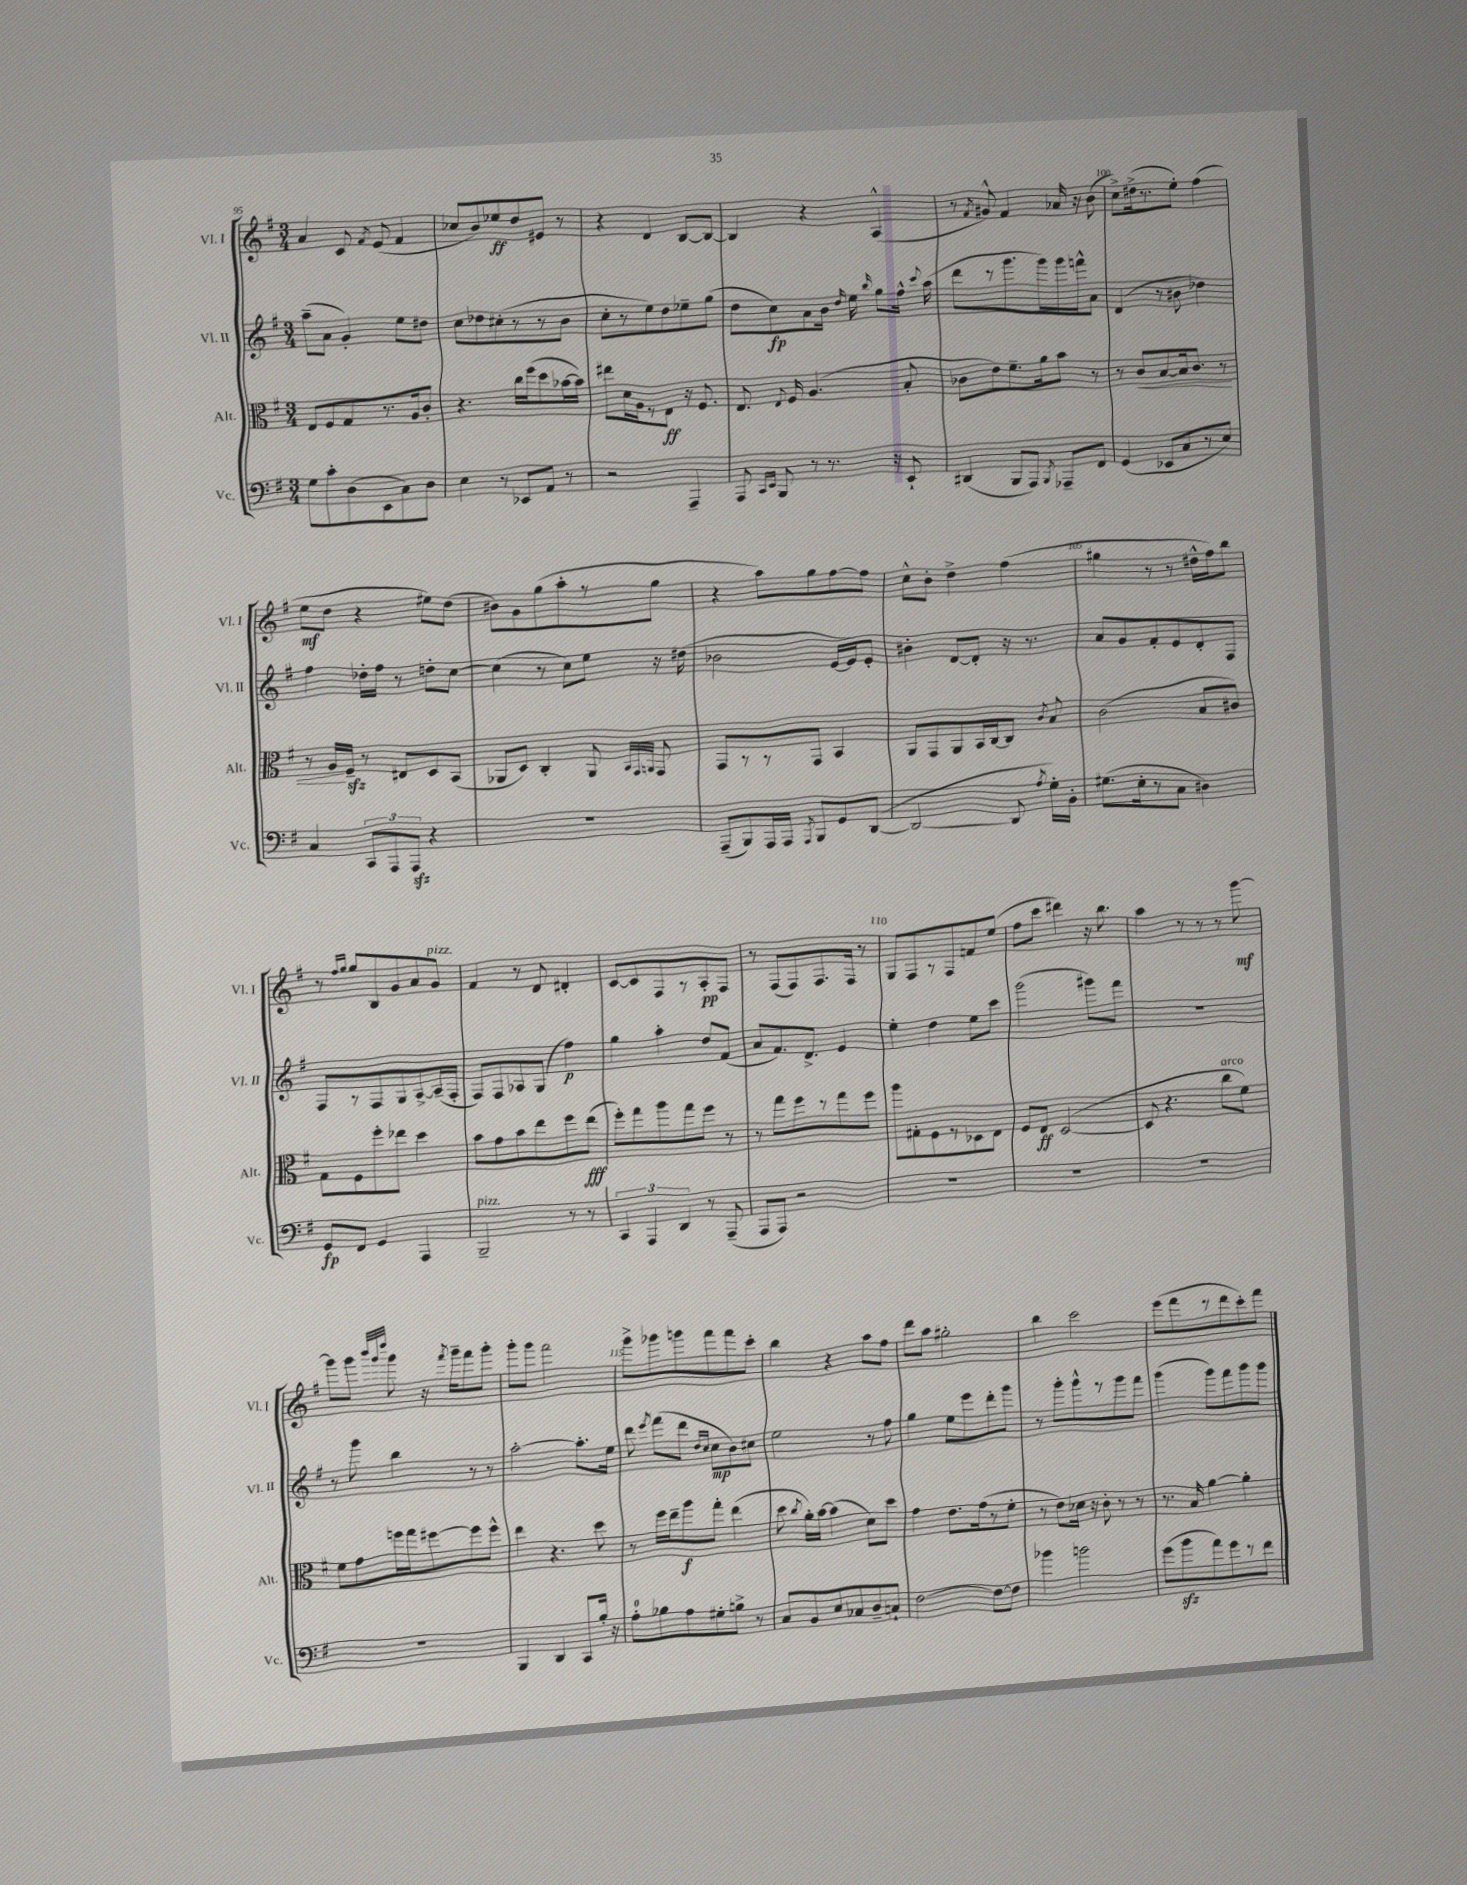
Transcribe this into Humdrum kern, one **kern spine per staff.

**kern	**dynam	**kern	**dynam	**kern	**dynam	**kern	**dynam
*part4	*part4	*part3	*part3	*part2	*part2	*part1	*part1
*staff4	*staff4	*staff3	*staff3	*staff2	*staff2	*staff1	*staff1
*I"Vc.	*	*I"Alt.	*	*I"Vl. II	*	*I"Vl. I	*
*I'Vc.	*	*I'Alt.	*	*I'Vl. II	*	*I'Vl. I	*
*clefF4	*	*clefC3	*	*clefG2	*	*clefG2	*
*k[f#]	*	*k[f#]	*	*k[f#]	*	*k[f#]	*
*M3/4	*	*M3/4	*	*M3/4	*	*M3/4	*
=95	=95	=95	=95	=95	=95	=95	=95
8G\L	.	8E/L	.	(8aa~\L	.	4a/	.
8c'\	.	8F#/	.	8a\J	.	.	.
(8D\	.	8G/	.	4g'/)	.	8c/	.
.	.	.	.	.	.	8qf#/	.
8EE\	.	8.r	.	.	.	(8e/	.
8C\)	.	.	.	8ee\L	.	4f#/	.
.	.	16A/k	.	.	.	.	.
8D\J	.	8c'/J	.	8dd#X\J	.	.	.
=96	=96	=96	=96	=96	=96	=96	=96
4E\	.	4.r	.	8cc\L	.	8cc-X/L	.
.	.	.	.	8dd-X\	.	8b/)	.
8r	.	.	.	(8cc#X'\	.	8ee-X/	ff
8EE-X/L	.	16cc\LL	.	8r	.	8dd/	.
.	.	(16ff#\J	.	.	.	.	.
8AA/J	.	8dd\	.	8r	.	8e#X/J	.
8r	.	[16b-X\L	.	8b\J	.	8r	.
.	.	16b-\JJ])	.	.	.	.	.
=97	=97	=97	=97	=97	=97	=97	=97
2r	.	8ee#X\L	.	8cc'\L	.	4r	.
.	.	16d\L	.	8r	.	.	.
.	.	16A\J	.	.	.	.	.
.	.	8r	.	8ee\)	.	4d/	.
.	.	8E\J	ff	8dd\	.	.	.
4AAA~/	.	16r	.	8ee-X~\	.	[8B/L	.
.	.	8.F#/	.	.	.	.	.
.	.	.	.	(8gg\J	.	8B/J_	.
=98	=98	=98	=98	=98	=98	=98	=98
8AAA/	.	8.E/	.	8dd\L	.	4B/]	.
16qqCC/LL	.	.	.	.	.	.	.
16qqEE/JJ	.	.	.	.	.	.	.
8BBB/	.	.	.	8cc\)	fp	.	.
.	.	8qqE/	.	.	.	.	.
.	.	16F#/	.	.	.	.	.
8r	.	(4.A/	.	8a\	.	4r	.
8.r	.	.	.	16b\Jk	.	.	.
.	.	.	.	16qqdd/	.	.	.
.	.	.	.	16ee\	.	.	.
.	.	.	.	16qqbb/	.	.	.
.	.	.	.	8gg\L	.	(4A^^/	.
16r	.	.	.	.	.	.	.
8EE`/	.	8B'/	.	16ff#^^\Jk	.	.	.
.	.	.	.	8qqccc/	.	.	.
.	.	.	.	(16aa\	.	.	.
=99	=99	=99	=99	=99	=99	=99	=99
(4DD#X/	.	8c-X\L	.	8ddd\L	.	8r	.
.	.	.	.	.	.	8qf#/	.
.	.	8e\)	.	8r	.	8g#X^^/)	.
8BBB/L	.	8.f#~\	.	8.ggg\	.	4f#/	.
8AAA/J)	.	.	.	.	.	.	.
.	.	16a\k	.	16ggg\L)	.	.	.
8qBBB/	.	.	.	.	.	.	.
8AAA-X~/L	.	8b\J	.	16ggg\	.	16a-X/	.
.	.	.	.	16fffn^^\J	.	16r	.
8FF#/J	.	8r	.	8a\J	.	(8b\	.
=100	=100	=100	=100	=100	=100	=100	=100
(4GG/	.	8r	.	(4d/	.	8cc^\L)	.
!	!	!	!LO:HP:b	!	!	!	!
.	.	8c/L	<	.	.	(16dd#X^\k	.
.	.	.	.	.	.	8.r	.
8EE-X/L	.	[8B/	.	8r	.	.	.
8C/	.	16B/k]	.	8b#X\	.	8ee'\J)	.
.	.	8.c/J	.	.	.	.	.
8r	.	.	.	4dd-X\)	.	(4ff#\	.
8E/J)	.	8r	.	.	.	.	.
!!LO:LB:g=z
=101	=101	=101	=101	=101	=101	=101	=101
4C/	.	8r	.	4ff#\	.	8ee\L	mf
.	.	16A/LL	.	.	.	8dd\J	.
.	.	16F#zz~/JJ	[	.	.	.	.
12CC/L	.	8r	.	16dd-X'\LL	.	4r	.
.	.	.	.	16ff#\JJ	.	.	.
12AAA/	.	.	.	.	.	.	.
.	.	8E#X/L	.	8r	.	.	.
12AAAzz/J	.	.	.	.	.	.	.
4r	.	8D/	.	8ddn'\L	.	8ee#X\L)	.
.	.	(8BB/J	.	[8cc\J	.	(8dd\J	.
=102	=102	=102	=102	=102	=102	=102	=102
2.r	.	8AA-X/L	.	(4cc\]	.	8b#X\L)	.
.	.	8D/J)	.	.	.	8g\	.
.	.	4C'/	.	8r	.	(8gg\	.
.	.	.	.	8cc\L)	.	8aa'\	.
.	.	8AA-/	.	8ee\J	.	8r	.
.	.	32qqBB/LLL	.	.	.	.	.
.	.	32qqGG/	.	.	.	.	.
.	.	32qqAAn/JJJ	.	.	.	.	.
.	.	8GG/	.	16r	.	8gg\J	.
.	.	.	.	(16dd#X\	.	.	.
=103	=103	=103	=103	=103	=103	=103	=103
(8AAA~/L	.	8GG/L	.	2b-X\	.	4r	.
8BBB/)	.	8r	.	.	.	.	.
16AAA/L	.	8r	.	.	.	8aa\L)	.
16AAA/JJ	.	.	.	.	.	.	.
8qAAA/	.	.	.	.	.	.	.
8BBB/L	.	8GG/J	.	.	.	8gg\	.
8GG/	.	4BB/	.	[16e/LL	.	[8ff#\	.
.	.	.	.	16e/J])	.	.	.
([8DD/J	.	.	.	8e'/J	.	8ff#\J]	.
=104	=104	=104	=104	=104	=104	=104	=104
2DD/_	.	8AA/L	.	4b#X'\	.	8cc^^\L	.
.	.	8GG/	.	.	.	8b'\J	.
.	.	8AA/	.	[8d/L	.	4dd^\	.
.	.	16BB/L	.	8d'/J]	.	.	.
.	.	[16C/J	.	.	.	.	.
8DD/]	.	8C/J]	.	16r	.	(4ff#\	.
.	.	.	.	8.r	.	.	.
8qA/	.	8qc/	.	.	.	.	.
16G'\LL)	.	8B/	.	.	.	.	.
16BB'\JJ	.	.	.	.	.	.	.
=105	=105	=105	=105	=105	=105	=105	=105
(8.G#X\L	.	(2c\	.	8a/L	.	4gg#X\	.
.	.	.	.	8g/	.	.	.
16E'\k	.	.	.	.	.	.	.
8r	.	.	.	8f#'/	.	8r	.
8C\J	.	.	.	8e/	.	8r	.
4D#X\)	.	8B/L	.	8d'/	.	16dd#X^^\LL	.
.	.	.	.	.	.	16ff#\J)	.
.	.	8c#X/J)	.	8F#/J	.	8bb\J	.
!!LO:LB:g=z
=106	=106	=106	=106	=106	=106	=106	=106
8GG/L	fp	8G\L	.	8F#/L	.	8r	.
.	.	.	.	.	.	16qqff#/LL	.
.	.	.	.	.	.	16qqgg/JJ	.
8FF#/J	.	8F#\	.	8r	.	8gg/L	.
4GG/	.	8ff#'\	.	8F#/	.	8B/	.
.	.	8ee-X\J	.	8G/	.	8g/	.
4AAA/	.	4dd\	.	[8A^/	.	8a/	.
!	!	!	!	!	!	!LO:TX:a:i:t=pizz.	!
.	.	.	.	(16A~/L]	.	8g/J	.
.	.	.	.	16F#'/JJ	.	.	.
=107	=107	=107	=107	=107	=107	=107	=107
!LO:TX:a:i:t=pizz.	!	!	!	!	!	!	!
2BBB~/	.	8b\L	.	8F#/L)	.	4f#/	.
.	.	8g\	.	8F#/	.	.	.
.	.	8b\	.	8A-X/	.	8r	.
.	.	8ee\	.	(8G/J	.	8d/	.
8r	.	8ff#\	.	4ff#\)	p	4d#X'/	.
8r	.	(8ee\J	fff	.	.	.	.
=108	=108	=108	=108	=108	=108	=108	=108
6CC/	.	8ff#'\L)	.	4gg\	.	[8c/L	.
.	.	8gg\	.	.	.	8c/]	.
6AAA/	.	.	.	.	.	.	.
.	.	8aa\	.	4aa'\	.	8F#/	.
6DD/	.	.	.	.	.	.	.
.	.	8gg\	.	.	.	8r	.
8r	.	8ff#\J	.	8dd/L	.	8A'/	pp
(8AAA~/	.	8r	.	(8f#/J	.	8F#/J	.
=109	=109	=109	=109	=109	=109	=109	=109
8AAA/L	.	8r	.	8a/L	.	8r	.
8AAA/J)	.	8gg\L	.	8.f#/)	.	(8F#/L	.
2r	.	8ff#\	.	.	.	8F#/)	.
.	.	.	.	8.d^/J	.	.	.
.	.	8r	.	.	.	8.F#/	.
.	.	8gg\	.	4e/	.	.	.
.	.	.	.	.	.	16F#/Jk	.
.	.	8ff#\J	.	.	.	8r	.
=110	=110	=110	=110	=110	=110	=110	=110
2.r	.	8aa\L	.	4ee'\	.	8G/L	.
.	.	8G#X'\	.	.	.	8F#/	.
.	.	8F#\	.	4dd\	.	8r	.
.	.	8r	.	.	.	8F#/	.
.	.	8D-X\	.	8ee\L	.	8fn/	.
.	.	8E\J	.	8ccc\J	.	(8ee/J	.
=111	=111	=111	=111	=111	=111	=111	=111
2.r	.	8F#/L	.	(2ggg\	.	8ff#\L	.
.	.	8E/J	ff	.	.	8ccc\J	.
.	.	([2D/	.	.	.	4ddd#X\)	.
.	.	.	.	8ggg#X\L)	.	16r	.
.	.	.	.	.	.	8.bb\	.
.	.	.	.	8fff#\J	.	.	.
=112	=112	=112	=112	=112	=112	=112	=112
2.r	.	8D/]	.	2.r	.	4aa\	.
.	.	4.r	.	.	.	.	.
.	.	.	.	.	.	8r	.
.	.	.	.	.	.	8r	.
!	!	!LO:TX:a:i:t=arco	!	!	!	!	!
.	.	8cc\L	.	.	.	8r	.
.	.	8f#\J)	.	.	.	[8ggg\	mf
!!LO:LB:g=z
=113	=113	=113	=113	=113	=113	=113	=113
2.r	.	8f#\L	.	8r	.	8ggg\L]	.
.	.	8g\	.	8ggg\	.	8ggg\J	.
.	.	.	.	.	.	32qqbbb/LLL	.
.	.	.	.	.	.	32qqggg/	.
.	.	.	.	.	.	32qqdddd/JJJ	.
.	.	16ffn\L	.	4bb\	.	8ggg\	.
.	.	16gg\J	.	.	.	.	.
.	.	[8ff#X\	.	.	.	16r	.
.	.	.	.	.	.	8qfff#/	.
.	.	.	.	.	.	16ggg~\KL	.
.	.	8ff#\]	.	8r	.	8fff#\	.
.	.	8ff#^^\J	.	8r	.	8ggg'\J	.
=114	=114	=114	=114	=114	=114	=114	=114
4BBB/	.	4ee\	.	[2aa'\	.	8ggg'\L	.
.	.	.	.	.	.	8ggg\J	.
4DD/	.	4.r	.	.	.	2fff#\	.
8CC/L	.	.	.	8.aa'\L]	.	.	.
16B'/Jk	.	8dd\	.	.	.	.	.
16r	.	.	.	16ee\Jk	.	.	.
=115	=115	=115	=115	=115	=115	=115	=115
8A'\L	.	8r	.	8ddd\	.	8ggg^\L	.
.	.	.	.	8qeee/	.	.	.
8B-X\	.	16ff#\LL	.	(8fff#\L	.	8ggg-X\	.
.	.	16ee~\J	.	.	.	.	.
8A\	.	8aa\	f	8ddd\J	.	8gggn\	.
.	.	.	.	16qqdd/LL	.	.	.
.	.	.	.	16qqcc/JJ	.	.	.
8G#X'\	.	8gg'\J	.	8cc\L	mp	8fff#\	.
8Bn^\J	.	(4ee\	.	8b\)	.	8fff#\	.
8r	.	.	.	8cc#X\J	.	8ccc'\J	.
=116	=116	=116	=116	=116	=116	=116	=116
8C/L	.	8dd\	.	2ee\	.	4bb\	.
.	.	8qcc/	.	.	.	.	.
8BB/	.	16a'\LL)	.	.	.	.	.
.	.	[16b\JJ	.	.	.	.	.
8E/	.	(4b\]	.	.	.	4r	.
8C-X/	.	.	.	.	.	.	.
8D~/	.	8d\L)	.	8r	.	8aa\L	.
8Cn`/J	.	8dd\J	.	8ff#\	.	8ff#\J	.
=117	=117	=117	=117	=117	=117	=117	=117
[2F#\	.	4g\	.	4gg\	.	8ddd\L	.
.	.	.	.	.	.	8aa\J	.
.	.	8.e\L	.	8ee\L	.	2gg#X'\	.
.	.	.	.	8eee\	.	.	.
.	.	(16g\k	.	.	.	.	.
8F#\L_	.	8r	.	8ddd'\	.	.	.
8F#\J]	.	8f#'\J	.	8ggg\J	.	.	.
=118	=118	=118	=118	=118	=118	=118	=118
4b-X\	.	8r	.	8r	.	4bb\	.
.	.	8e\L)	.	8ggg'\L	.	.	.
2bn\	.	16d-X\Jk	.	8ggg^^\	.	2ccc\	.
.	.	16r	.	.	.	.	.
.	.	8c'\	.	8r	.	.	.
.	.	8r	.	8ggg\	.	.	.
.	.	8r	.	8fff#\J	.	.	.
=119	=119	=119	=119	=119	=119	=119	=119
(8g\L	.	8.r	.	(4ggg\	.	(8eee\L	.
8bzz\	.	.	.	.	.	8fff#\	.
.	.	16B/	.	.	.	.	.
8a\)	.	[4a\	.	8ggg\L)	.	8r	.
8g\	.	.	.	8fff#\	.	8ddd\	.
8r	.	4a'\]	.	8ggg\	.	8ccc'\)	.
8f#\J	.	.	.	8ggg\J	.	8fff#\J	.
==	==	==	==	==	==	==	==
*-	*-	*-	*-	*-	*-	*-	*-
